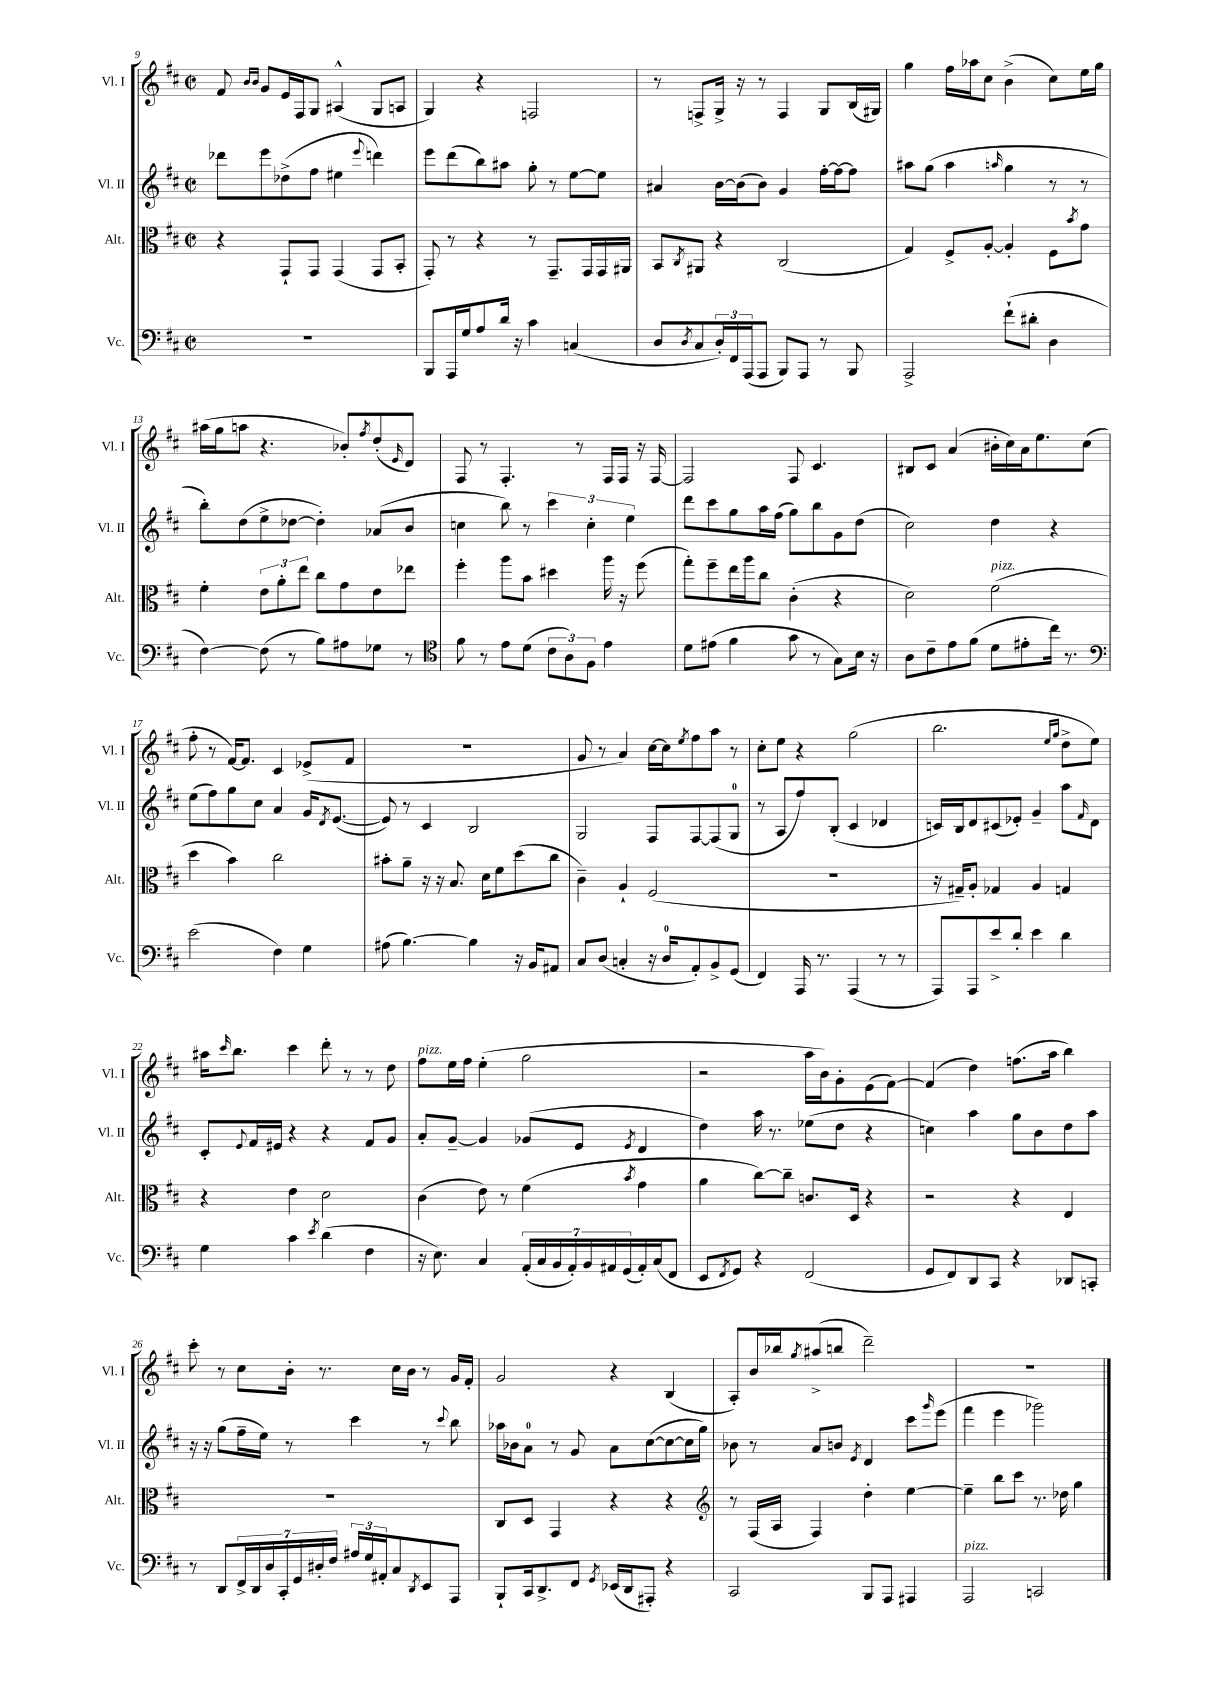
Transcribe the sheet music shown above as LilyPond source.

<<
\new StaffGroup <<
\new Staff = "s0" \with { instrumentName = "Vl. I" shortInstrumentName = "Vl. I" } {
    \clef treble \key d \major \defaultTimeSignature \time 2/2
    fis'8 \grace { b'16 b'16 } g'8 e'16 fis16 g8 ais4-^( g8 a8 |
    g4) r4 f2 |
    r8 f8-> g16-> r16 r8 f4 g8 b16( gis16) |
    g''4 fis''16 aes''16 cis''8 b'4->( cis''8) e''16 g''16 |
    ais''16( g''16 a''8 r4. bes'8-.) \acciaccatura { fis''8 } d''8-.( \grace { e'16 } d'8) |
    fis8 r8 fis4.-. r8 fis16 fis16 r16 fis16~ |
    fis2 fis8 cis'4. |
    bis8 cis'8 a'4( bis'16-. cis''16) a'16 e''8. cis''8( |
    fis''8-. r8 fis'16~) fis'8. cis'4 ees'8->( fis'8 |
    R1 |
    g'8 r8 a'4) cis''16~ cis''16 \acciaccatura { e''8 } fis''8 a''8 r8 |
    cis''8-. e''8 r4 g''2( |
    b''2. \grace { e''16 g''16 } d''8-> e''8) |
    ais''16 \grace { cis'''16 } b''8. cis'''4 d'''8-. r8 r8 d''8 |
    fis''8^\markup { \italic "pizz." } e''16 fis''16 e''4-.( g''2 |
    r2 a''16 b'16) g'8-. e'8( fis'8~) |
    fis'4( d''4) f''8.( a''16 b''4) |
    cis'''8-. r8 cis''8 b'16-. r8. cis''16 b'16 r8 g'16 fis'16-. |
    g'2 r4 b4( |
    a8-.) b'16 bes''16 \acciaccatura { g''8 } ais''8->( b''8 d'''2--) |
    R1 \bar "|." |
}
\new Staff = "s1" \with { instrumentName = "Vl. II" shortInstrumentName = "Vl. II" } {
    \clef treble \key d \major \defaultTimeSignature \time 2/2
    des'''8 e'''8 des''8->( fis''8 eis''4 \appoggiatura { e'''8 } d'''4) |
    e'''8 d'''8( b''8) ais''8 g''8-. r8 e''8~ e''8 |
    ais'4 b'16~ b'16( b'8) g'4 fis''16~-. fis''16~ fis''8 |
    ais''8 g''8( ais''4 \grace { a''16 } g''4 r8 r8 |
    b''8-.) d''8( e''8-> des''8~ des''4-.) aes'8( b'8 |
    c''4 b''8) r8 \tuplet 3/2 { cis'''4 c''4-. e''4 } |
    d'''8 cis'''8 g''8 a''16 fis''16( g''8) b''8 g'8 d''8( |
    cis''2) d''4 r4 |
    e''8( fis''8) g''8 cis''8 a'4 g'16 \acciaccatura { d'8 } e'8.~( |
    e'8) r8 cis'4 b2 |
    g2 fis8 fis8~ fis8( g8-0 |
    r8 a8 fis''8) b8-.( cis'4 des'4 |
    c'16) b16 d'8 cis'8( ees'8-.) g'4-- a''8 \grace { fis'16 } d'8 |
    cis'8-. \appoggiatura { e'8 } fis'16 eis'16 r4 r4 fis'8 g'8 |
    a'8-. g'8~-- g'4 ges'8( e'8 \acciaccatura { e'8 } d'4 |
    d''4) a''16 r8. ees''8( d''8 r4 |
    c''4) a''4 g''8 b'8 d''8 a''8 |
    r16 r16 g''8( fis''16-- e''16) r8 cis'''4 r8 \appoggiatura { cis'''8 } b''8 |
    aes''16 bes'16 a'8-0 r8 g'8 a'8 cis''8~( cis''8~ cis''16 g''16) |
    bes'8 r8 a'8 b'8 \acciaccatura { e'8 } d'4 cis'''8 \grace { g'''16 } e'''8( |
    fis'''4 e'''4 ges'''2) \bar "|." |
}
\new Staff = "s2" \with { instrumentName = "Alt." shortInstrumentName = "Alt." } {
    \clef alto \key d \major \defaultTimeSignature \time 2/2
    r4 g,8-! g,8 g,4( g,8 b,8-. |
    g,8-.) r8 r4 r8 g,8.-- g,16 g,16 ais,16 |
    b,8 \acciaccatura { cis8 } ais,8 r4 cis2( |
    g4) fis8-> a8~-. a4-. fis8 \acciaccatura { b'8 } g'8 |
    fis'4-. \tuplet 3/2 { e'8 a'8-. e''8 } cis''8 g'8 e'8 ees''8 |
    fis''4-. a''8 b'8 dis''4 a''16 r16 fis''8( |
    g''8-.) fis''8-- e''16 a''16 cis''8 cis'4-.( r4 |
    d'2) fis'2^\markup { \italic "pizz." }( |
    d''4 b'4) cis''2 |
    bis'8-. a'8-- r16 r16 b8. d'16 fis'8 d''8( cis''8 |
    cis'4--) a4-! fis2( |
    R1 |
    r16 gis16--) a8-. ges4 a4 g4 |
    r4 e'4 d'2 |
    cis'4( e'8) r8 fis'4( \acciaccatura { b'8 } g'4 |
    a'4 cis''8~) cis''8-- c'8. d16 r4 |
    r2 r4 e4 |
    R1 |
    cis8 d8 g,4 r4 r4 |
    \clef treble r8 fis16( a16 fis4) d''4-. e''4~ |
    e''4-- b''8 cis'''8 r8. des''16 g''4 \bar "|." |
}
\new Staff = "s3" \with { instrumentName = "Vc." shortInstrumentName = "Vc." } {
    \clef bass \key d \major \defaultTimeSignature \time 2/2
    R1 |
    b,,8 a,,16 g16 a8 d'16 r16 cis'4 c4( |
    d8 \acciaccatura { d8 } cis8 \tuplet 3/2 { d16-.) fis,16 a,,16( } a,,8 b,,8) a,,8 r8 b,,8 |
    a,,2-> fis'8-!( dis'8-. d4 |
    fis4~) fis8( r8 b8) ais8 ges8 r8 |
    \clef tenor fis'8 r8 e'8 d'8( \tuplet 3/2 { cis'8 a8) fis8 } e'4 |
    d'8 eis'8( fis'4 g'8 r8 g8) b16 r16 |
    a8 cis'8-- e'8 fis'8( d'8 eis'8-. cis''16) r8. |
    \clef bass e'2( fis4) g4 |
    ais8( b4.~) b4 r16 b,16 ais,8 |
    cis8 d8( c4-. r16 d16-0 a,8-.) b,8-> g,8( |
    fis,4) a,,16 r8. a,,4( r8 r8 |
    a,,8) a,,8 e'8-> d'8-. e'4 d'4 |
    g4 cis'4 \acciaccatura { e'8 } d'4( fis4 |
    r16 e8.) cis4 \tuplet 7/4 { a,16-.( cis16 b,16 a,16-.) b,16 ais,16 g,16( } ais,16-.) cis16( fis,8 |
    e,8 \acciaccatura { fis,8 } g,8) r4 fis,2( |
    g,8 fis,8) d,8 cis,8 r4 des,8 c,8-. |
    r8 d,8 \tuplet 7/4 { fis,16-> d,16 d16 cis,16-. g,16 dis16-. fis16 } \tuplet 3/2 { ais16 g16 ais,16-. } cis8 \acciaccatura { d,8 } e,8 a,,8 |
    b,,8-! cis,16 d,8.-> fis,8 \acciaccatura { g,8 } ees,16( d,16 ais,,8-.) r4 |
    cis,2 b,,8 a,,8 ais,,4 |
    a,,2^\markup { \italic "pizz." } c,2 \bar "|." |
}
>>
>>
\layout { \context { \Score currentBarNumber = #9 } }
